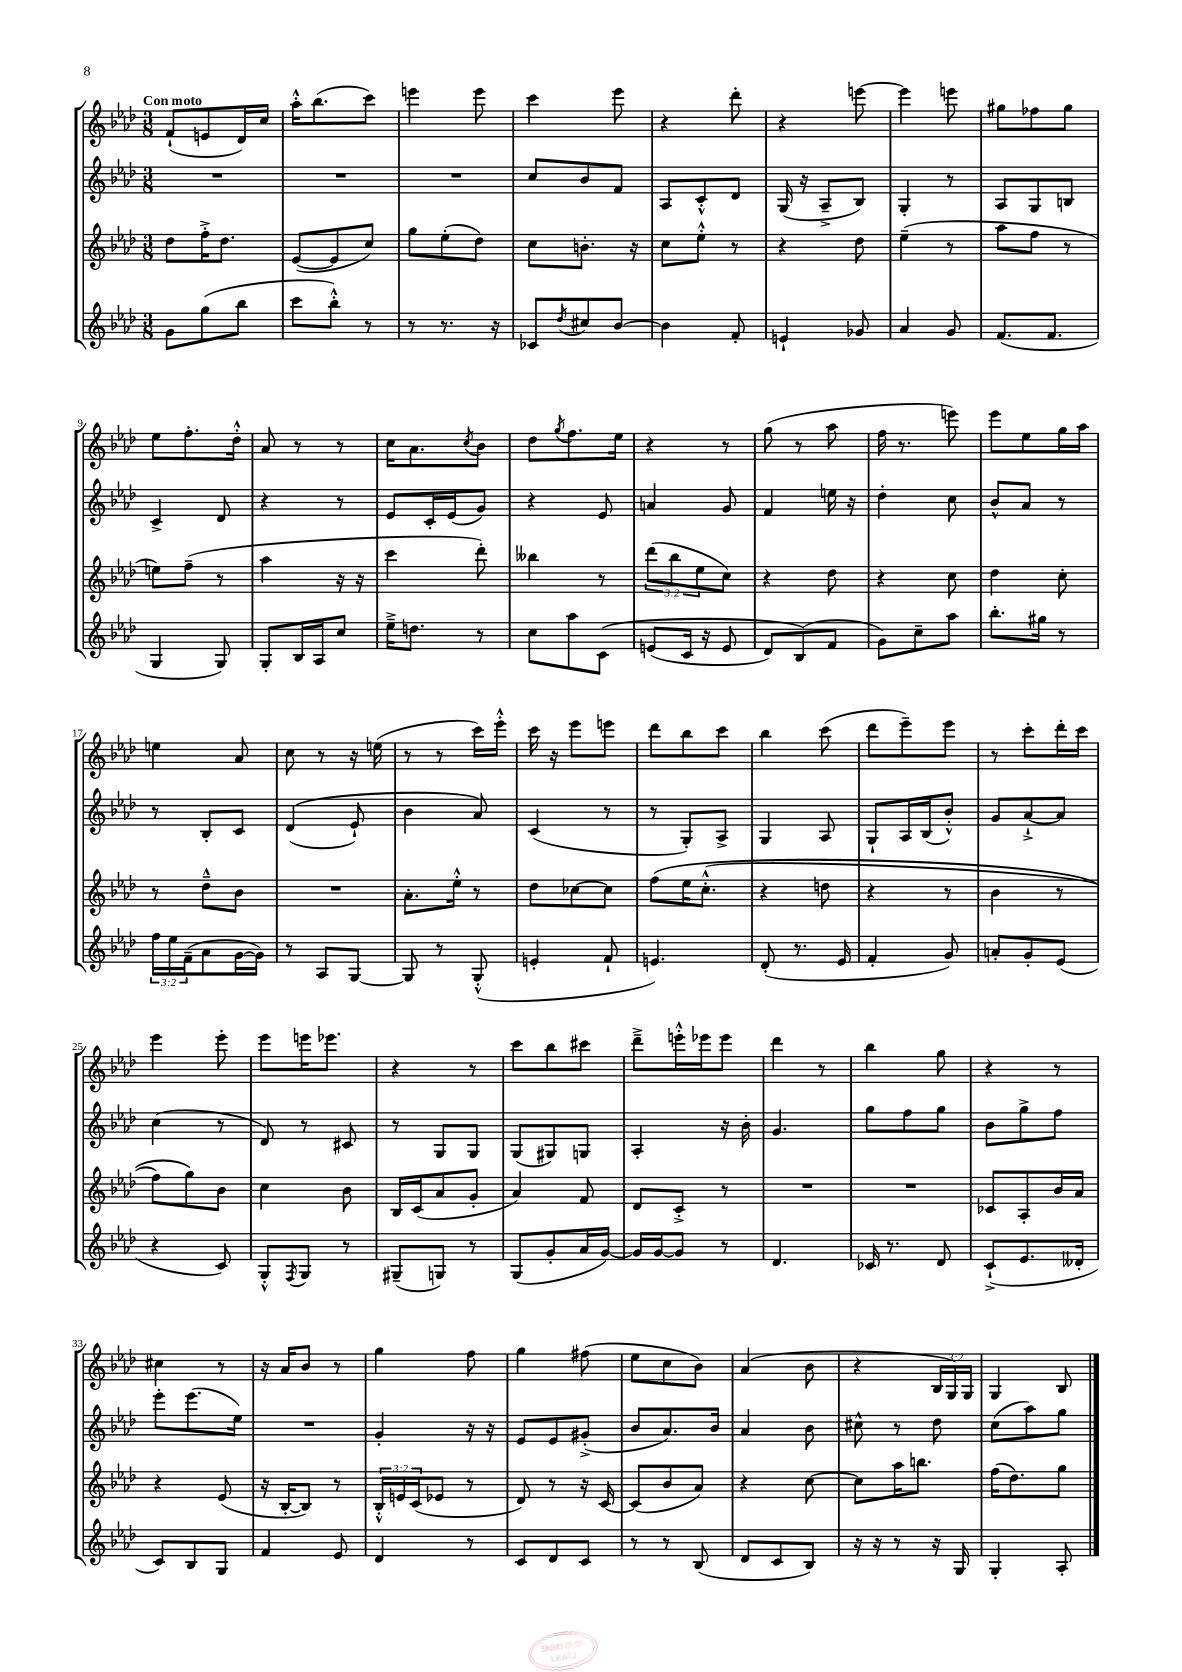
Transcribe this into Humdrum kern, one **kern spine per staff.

**kern	**kern	**kern	**kern
*part4	*part3	*part2	*part1
*staff4	*staff3	*staff2	*staff1
*clefG2	*clefG2	*clefG2	*clefG2
*k[b-e-a-d-]	*k[b-e-a-d-]	*k[b-e-a-d-]	*k[b-e-a-d-]
*M3/8	*M3/8	*M3/8	*M3/8
=1	=1	=1	=1
!	!	!	!LO:TX:a:B:t=Con moto
8g\L	8dd-\L	4.r	(8f`/L
(8gg\	16ff'^\K	.	8en/
.	8.dd-\J	.	.
8bb-\J	.	.	16d-/L)
.	.	.	16cc/JJ
=2	=2	=2	=2
8ccc\L	([8e-/L	4.r	16aa-'^^\KL
.	.	.	(8.bb-\
8bb-'^^\J)	8e-/]	.	.
8r	8cc/J)	.	8ccc\J)
=3	=3	=3	=3
8r	8gg\L	4.r	4eeen\
8.r	(8ee-'\	.	.
.	8dd-\J)	.	8eee\
16r	.	.	.
=4	=4	=4	=4
8c-X/L	8cc\L	8cc/L	4ccc\
8qdd-/	.	.	.
8cc#X/	8.bn'\J	8b-/	.
[8b-/J	.	8f/J	8eee-\
.	16r	.	.
=5	=5	=5	=5
4b-\]	8cc\L	8A-/L	4r
.	8ee-'^^\J	8c'^^/	.
8f'/	8r	8d-/J	8ddd-'\
=6	=6	=6	=6
4en`/	4r	(16G/	4r
.	.	16r	.
.	.	8A-~^/L	.
8g-X/	8dd-\	8B-/J)	[8eeen\
=7	=7	=7	=7
4a-/	(4ee-~\	4G'/	4eee\]
8g/	8r	8r	8eeen\
=8	=8	=8	=8
(8.f/L	8aa-\L	8A-/L	8gg#X\L
.	8ff\J	8G/	8ff-X\
8.f/J	.	.	.
.	8r	8Bn/J	8gg#\J
!!LO:LB:g=z
=9	=9	=9	=9
4G/	8een\L)	4c^/	8ee-\L
.	(8ff~\J	.	8.ff'\
8G/)	8r	8d-/	.
.	.	.	16dd-'^^\Jk
=10	=10	=10	=10
8G'/L	4aa-\	4r	8a-/
16B-/L	.	.	8r
16A-/J	.	.	.
8cc/J	16r	8r	8r
.	16r	.	.
=11	=11	=11	=11
16ee-~^\KL	4ccc\	8e-/L	16cc\KL
8.ddn\J	.	.	8.a-\
.	.	16c'/L	.
.	.	(16e-/J	.
.	.	.	8qcc/
8r	8ddd-'\)	8g/J)	8b-\J
=12	=12	=12	=12
8cc\L	4bb--X\	4r	8dd-\L
.	.	.	8qgg/
8aa-\	.	.	8.ff\
(8c\J	8r	8e-/	.
.	.	.	16ee-\Jk
=13	=13	=13	=13
(8en/L	(12ddd-\L	4an/	4r
.	12bb-\	.	.
16c/Jk	.	.	.
.	12ee-\	.	.
16r	.	.	.
8e/	8cc\J)	8g/	8r
=14	=14	=14	=14
8d-/L)	4r	4f/	(8gg\
(8B-/)	.	.	8r
8f/J	8dd-\	16een\	8aa-\
.	.	16r	.
=15	=15	=15	=15
8g\L)	4r	4dd-'\	16ff\
.	.	.	8.r
8cc~\	.	.	.
8aa-\J	8cc\	8cc\	8eeen\)
=16	=16	=16	=16
8.bb-'\L	4dd-\	8b-^^/L	8eee-\L
.	.	8a-/J	8ee-\
16gg#X\Jk	.	.	.
8r	8cc'\	8r	16gg\L
.	.	.	16aa-\JJ
!!LO:LB:g=z
=17	=17	=17	=17
24ff\LL	8r	8r	4een\
24ee-\	.	.	.
(24f~\J	.	.	.
8a-\	8dd-~^^\L	8B-'/L	.
[16g\L	8b-\J	8c/J	8a-/
16g\JJ])	.	.	.
=18	=18	=18	=18
8r	4.r	((4d-/	8cc\
8A-/L	.	.	8r
[8G/J	.	8e-`/)	16r
.	.	.	(16een\
=19	=19	=19	=19
8G/]	8.a-'\L	4b-\	8r
8r	.	.	8r
.	16ee-'^^\Jk	.	.
(8G'^^/	8r	8a-/)	16ccc\LL)
.	.	.	16eee-'^^\JJ
=20	=20	=20	=20
4en'/	8dd-\L	(4c/	16ccc\
.	.	.	16r
.	[8cc-X\	.	8eee-\L
8f`/	8cc-\J]	8r	8eeen\J
=21	=21	=21	=21
4.en/)	(8ff\L	8r	8ddd-\L
.	16ee-\K	8G'/L)	8bb-\
.	(8.cc'^^\J	.	.
.	.	8A-^/J	8ccc\J
=22	=22	=22	=22
(8d-'/	4r	4G/	4bb-\
8.r	.	.	.
.	8ddn\	8A-/	(8ccc\
16e-/	.	.	.
=23	=23	=23	=23
4f'/	4r	8G`/L	8ddd-\L
.	.	16A-/L	8eee-~\)
.	.	(16B-/J	.
8g/)	8r	8b-'^^/J)	8eee-\J
=24	=24	=24	=24
8an'/L	4b-\	8g/L	8r
8g'/	.	[8a-`^/	8ccc'\L
(8e-/J	8r	8a-/J]	16ddd-'\L
.	.	.	16ccc\JJ
!!LO:LB:g=z
=25	=25	=25	=25
4r	8ff\L)	(4cc\	4eee-\
.	8gg\)	.	.
8c/)	8b-\J	8r	8eee-'\
=26	=26	=26	=26
8G'^^/L	4cc\	8d-/)	8eee-\L
8qF/	.	.	.
8G/J	.	8r	16eeen\K
.	.	.	8.eee-X\J
8r	8b-\	8c#X/	.
=27	=27	=27	=27
(8G#X~/L	16B-/LL	8r	4r
.	(16c/J	.	.
8Gn/J)	8a-/	8G/L	.
8r	8g'/J	8G/J	8r
=28	=28	=28	=28
(8G/L	4a-/)	(8G/L	8ccc\L
8g'/	.	8G#X/)	8bb-\
16a-/L	8f/	8Gn/J	8ccc#X\J
[16g/JJ)	.	.	.
=29	=29	=29	=29
16g/LL]	8d-/L	4A-'/	8ddd-~^\L
[16g/J	.	.	.
8g/J]	8c'^/J	.	16eeen'^^\L
.	.	.	16eee-X\J
8r	8r	16r	8eee-\J
.	.	16b-'\	.
=30	=30	=30	=30
4.d-/	4.r	4.g/	4ddd-\
.	.	.	8r
=31	=31	=31	=31
16c-X/	4.r	8gg\L	4bb-\
8.r	.	.	.
.	.	8ff\	.
8d-/	.	8gg\J	8gg\
=32	=32	=32	=32
(8c`^/L	8c-X/L	8b-\L	4r
8.e-/	8A-'/	8gg^\	.
.	16b-/L	8ff\J	8r
16d--X'/Jk	16a-/JJ	.	.
!!LO:LB:g=z
=33	=33	=33	=33
8c/L)	4r	8eee-'\L	4cc#X\
8B-/	.	(8.eee-\	.
8G/J	(8e-/	.	8r
.	.	16ee-\Jk)	.
=34	=34	=34	=34
4f/	16r	4.r	16r
.	[16B-'/KL	.	16a-/KL
.	8B-/J])	.	8b-/J
8e-/	8r	.	8r
=35	=35	=35	=35
4d-/	24B-'^^/LL	4g'/	4gg\
.	24en/	.	.
.	(24c/J	.	.
.	8e-X/J	.	.
8r	8r	16r	8ff\
.	.	16r	.
=36	=36	=36	=36
8c/L	8d-/)	8e-/L	4gg\
8d-/	8r	8e-/	.
8c/J	16r	(8g#X'^/J	(8ff#X\
.	[16c/	.	.
=37	=37	=37	=37
8r	(8c/L]	8b-/L	8ee-\L
8r	8b-/	8.a-/)	8cc\
(8B-/	8a-/J)	.	8b-\J)
.	.	16b-/Jk	.
=38	=38	=38	=38
8d-/L	4r	4a-/	(4a-/
8c/	.	.	.
8B-/J)	[8cc\	8b-\	8b-\
=39	=39	=39	=39
16r	8cc\L]	8cc#X^^\	4r
16r	.	.	.
8r	16aa-\K	8r	.
.	8.bbn\J	.	.
16r	.	8dd-\	24B-/LL
.	.	.	24G/)
16G/	.	.	.
.	.	.	24G/JJ
=40	=40	=40	=40
4G'/	(16ff\KL	(8cc\L	4G/
.	8.dd-\)	.	.
.	.	8aa-\)	.
8A-'/	8gg\J	8gg\J	8B-/
==	==	==	==
*-	*-	*-	*-
